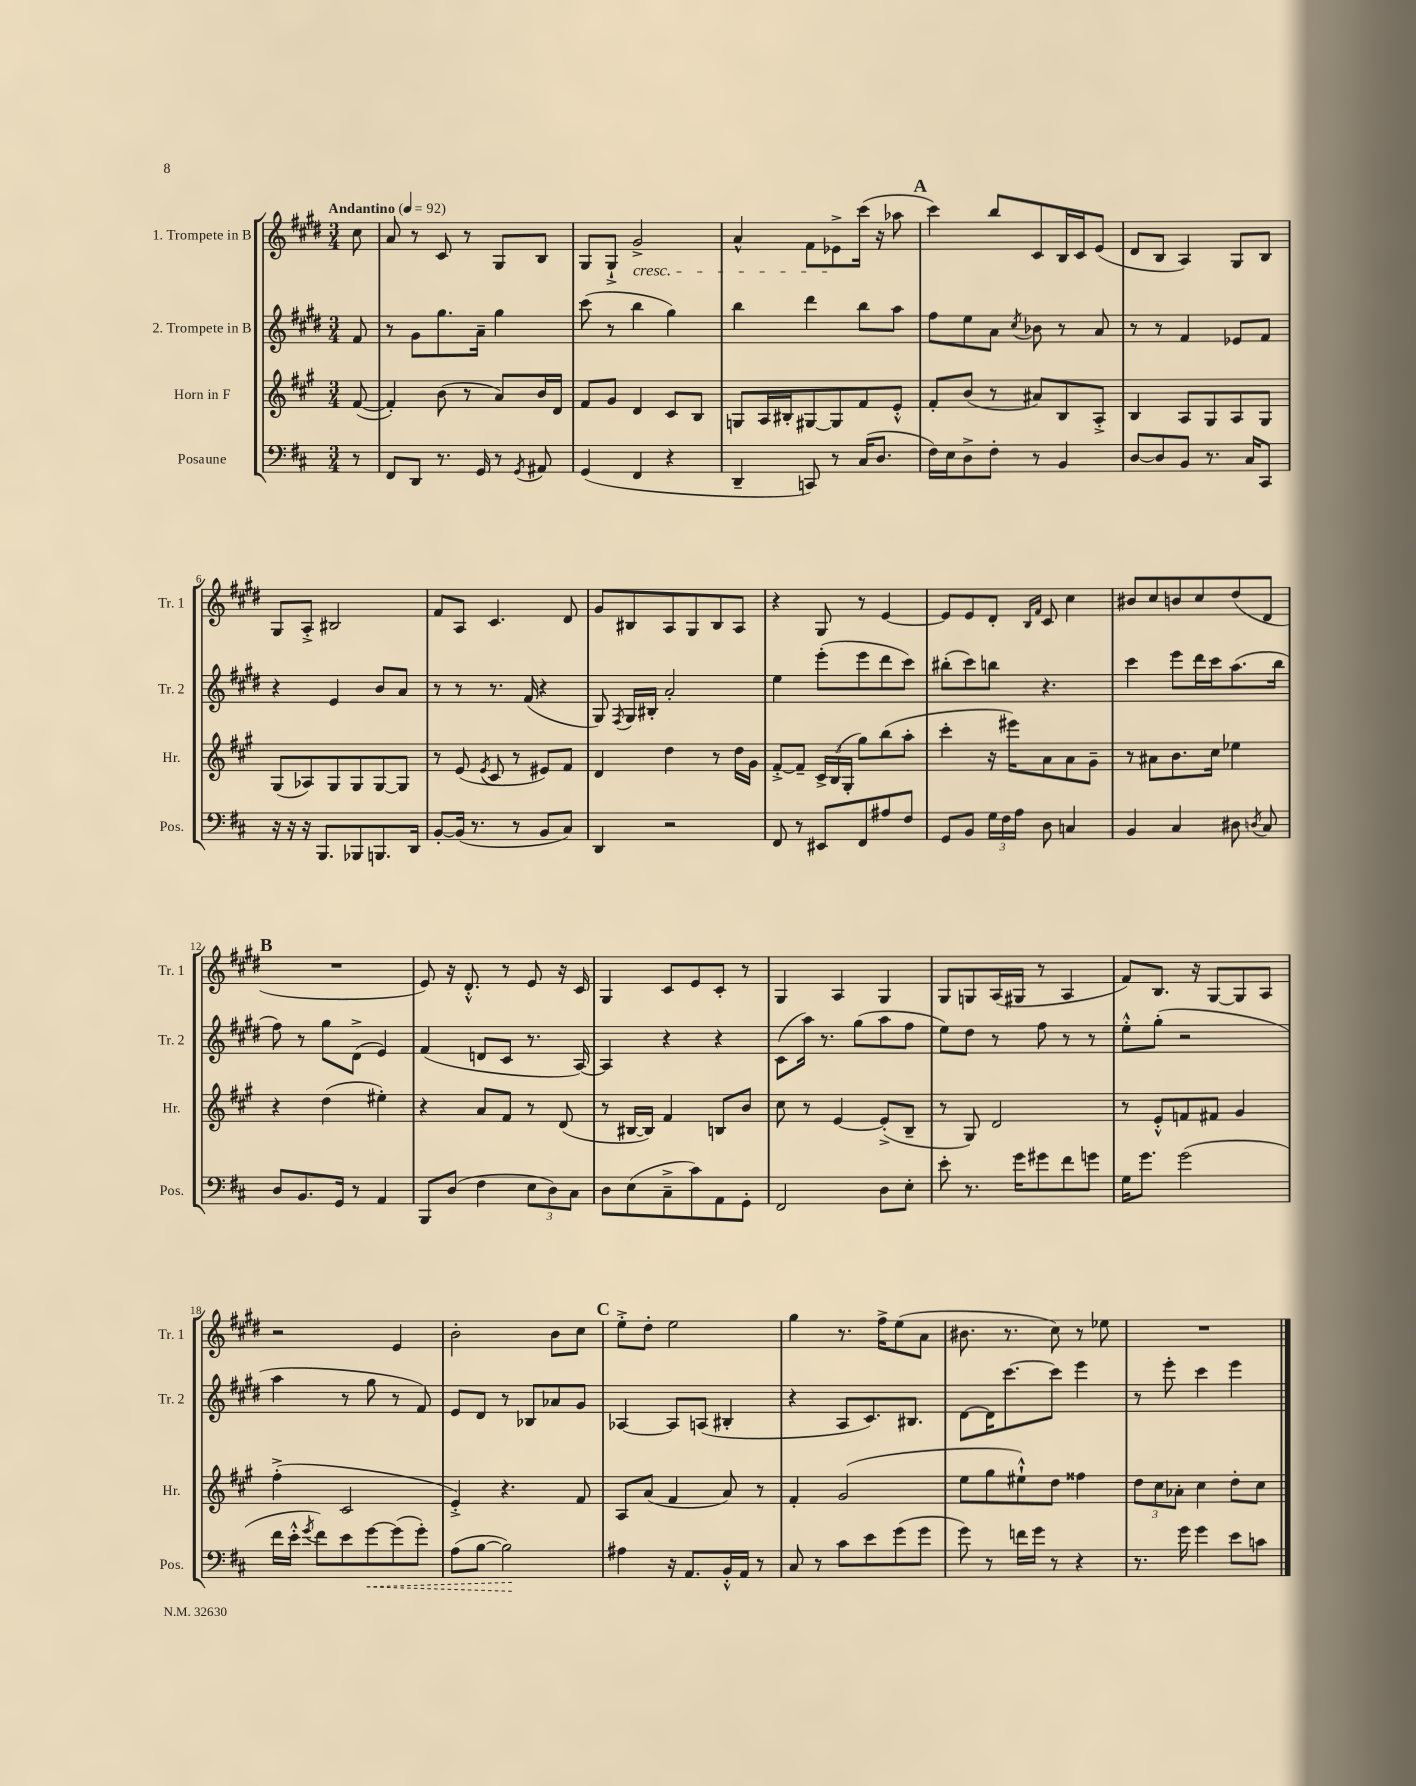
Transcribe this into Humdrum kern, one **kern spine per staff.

**kern	**kern	**kern	**kern
*staff4	*staff3	*staff2	*staff1
*clefF4	*clefG2	*clefG2	*clefG2
*k[f#c#]	*k[f#c#g#]	*k[f#c#g#d#]	*k[f#c#g#d#]
*M3/4	*M3/4	*M3/4	*M3/4
*MM92	*MM92	*MM92	*MM92
8r	([8f#	8f#	8cc#
=	=	=	=
8FF#	4f#'])	8r	8a
8DD	.	8g#	8r
8.r	(8b	8.gg#	8c#
.	8r	.	8r
16GG	.	16a~	.
8r	8a)	4gg#	8G#
8qGG	.	.	.
8AA#	16b	.	8B
.	16d	.	.
=	=	=	=
(4GG	8f#	(8ccc#	8G#
.	8g#	8r	8G#`^
4FF#	4d	4bb	2g#^
4r	8c#	4gg#)	.
.	8B	.	.
=	=	=	=
4DD~	8G	4bb	4a^^
.	16A	.	.
.	16B#'	.	.
8CC)	[8G#	4ddd#	8f#
8r	8G#]	.	8e-^
(16C#	8f#	8bb	(16ccc#
8.D	.	.	16r
.	8e'^^	8aa	8aa-
=	=	=	=
16F#)	8f#'	8ff#	4ccc#)
16E	.	.	.
8D^	(8b	8ee	.
8F#'	8r	8a	8bb
.	.	8qcc#	.
8r	8a#)	8b-	8c#
4BB	8B	8r	16B
.	.	.	16c#
.	8A'^	8a	(8e
=	=	=	=
[8D	4B	8r	8d#
8D]	.	8r	8B
8BB	8A	4f#	4A)
8.r	8G#	.	.
.	8A	8e-	8G#
16C#	.	.	.
8CC#	8G#	8f#	8B
=	=	=	=
16r	(8G#	4r	8G#
16r	.	.	.
16r	8A-)	.	8A'^
8.BBB	.	.	.
.	8G#	4e	2B#
8BBB-	8G#	.	.
8.BBB	[8G#	8b	.
.	8G#]	8a	.
16DD	.	.	.
=	=	=	=
[8BB'	8r	8r	8f#
(16BB]	(8e	8r	8A
8.r	.	.	.
.	8qe	.	.
.	8c#	8.r	4.c#
8r	8r	.	.
.	.	(16f#	.
8BB	8e#)	4r	.
8C#)	8f#	.	8d#
=	=	=	=
4DD	4d	8G#)	8g#
.	.	8qF#	.
.	.	16G#	8B#
.	.	16B#'	.
2r	4dd	2a'	8A
.	.	.	8G#
.	8r	.	8B#
.	16dd	.	8A
.	16g#	.	.
=	=	=	=
8FF#	[8f#'^	4ee	4r
8r	8f#~]	.	.
8EE#	24c#^	(8eee'	8G#
.	(24B	.	.
.	24G#'	.	.
8FF#	8gg#)	8eee	8r
8A#	(8bb	8ddd#	[4e
8F#	8aa'	8ccc#)	.
=	=	=	=
8GG	4ccc#'	(8bb#'	8e]
8BB	.	8ccc#)	8e
24G	16r	8bb	8d#'
24F#	.	.	.
.	16eee#)	.	.
24A	.	.	.
.	.	.	16qqB
.	.	.	16qqf#
8D	8a	4.r	8c#
4C	8a	.	4cc#
.	8g#~	.	.
=	=	=	=
4BB	8r	4ccc#	8b#
.	8a#	.	8cc#
4C#	8.b	8eee	8b
.	.	16ddd#	8cc#
.	16cc#	16ccc#	.
8D#	4ee-	(8.aa	(8dd#
8qD	.	.	.
8C#	.	.	8d#
.	.	16bb	.
=	=	=	=
8D	4r	8ff#)	2.r
8.BB	.	8r	.
.	(4dd	8gg#	.
16GG	.	.	.
8r	.	(8d#^	.
4AA	4ee#')	4e)	.
=	=	=	=
8BBB	4r	(4f#	8e)
(8D	.	.	16r
.	.	.	8.d#'^^
4F#	8a	8d	.
.	8f#	8c#	8r
12E	8r	8.r	8e
12D)	.	.	.
.	(8d	.	16r
12C#	.	.	.
.	.	[16A)	16c#
=	=	=	=
8D	8r	4A]	4G#
(8E	[16B#	.	.
.	16B#])	.	.
8C#~^	4f#	4r	8c#
8c#)	.	.	8e
8AA	8B	4r	8c#'
8GG'	8b	.	8r
=	=	=	=
2FF#	8cc#	(8c#	4G#
.	8r	16aa)	.
.	.	8.r	.
.	[4e	.	4A
.	.	(8gg#	.
8D	(8e'^]	8aa	4G#
8E'	8B~	8ff#	.
=	=	=	=
8e'	8r	8ee)	8G#
8.r	8G#)	8dd#	8G
.	2d	8r	(16A
16g	.	.	16G#
8g#	.	8ff#	8r
8f#	.	8r	4A
8g	.	8r	.
=	=	=	=
16G	8r	8ee'^^	8f#)
8.g	.	.	.
.	8e'^^	(8gg#'	8.B
(2g	8f	2r	.
.	.	.	16r
.	8f#	.	[8G#
.	4g#	.	8G#]
.	.	.	8A
=	=	=	=
16f#	(4ff#'^	4aa	2r
16e'^^	.	.	.
8qg	.	.	.
8f#)	.	.	.
8e	2c#	8r	.
[8g	.	8gg#	.
(8g]	.	8r	4e
8g')	.	8f#)	.
=	=	=	=
(8A	4e'^)	8e	2b'
[8B	.	8d#	.
2B])	4.r	8r	.
.	.	8B-	.
.	.	8a-	8b
.	8f#	8g#	8cc#
=	=	=	=
4A#	8A	[4A-	8ee'^
.	(8a	.	8dd#'
16r	4f#	8A-]	2ee
8.AA	.	.	.
.	.	(8A	.
16BB'^^	8a)	4B#'	.
16AA	.	.	.
8r	8r	.	.
=	=	=	=
8C#	4f#'	4r	4gg#
8r	.	.	.
8c#	(2g#	8A	8.r
8e	.	8.c#)	.
.	.	.	16ff#^
(8g	.	.	(8ee
.	.	8.B#	.
8g	.	.	8a
=	=	=	=
8g)	8ee	[8d#	8.b#
8r	8gg#	16d#]	.
.	.	[8.ccc#	8.r
16f	8ee#`^^)	.	.
16g	.	.	.
8r	8dd	8ccc#]	8cc#)
4r	4ff##	4eee	8r
.	.	.	8ee-
=	=	=	=
8.r	12dd	8r	2.r
.	12cc#	.	.
.	.	8eee'	.
.	12a-'	.	.
16g	.	.	.
4g	4cc#	4ccc#	.
8e	8dd'	4eee	.
8c	8cc#	.	.
==	==	==	==
*-	*-	*-	*-
